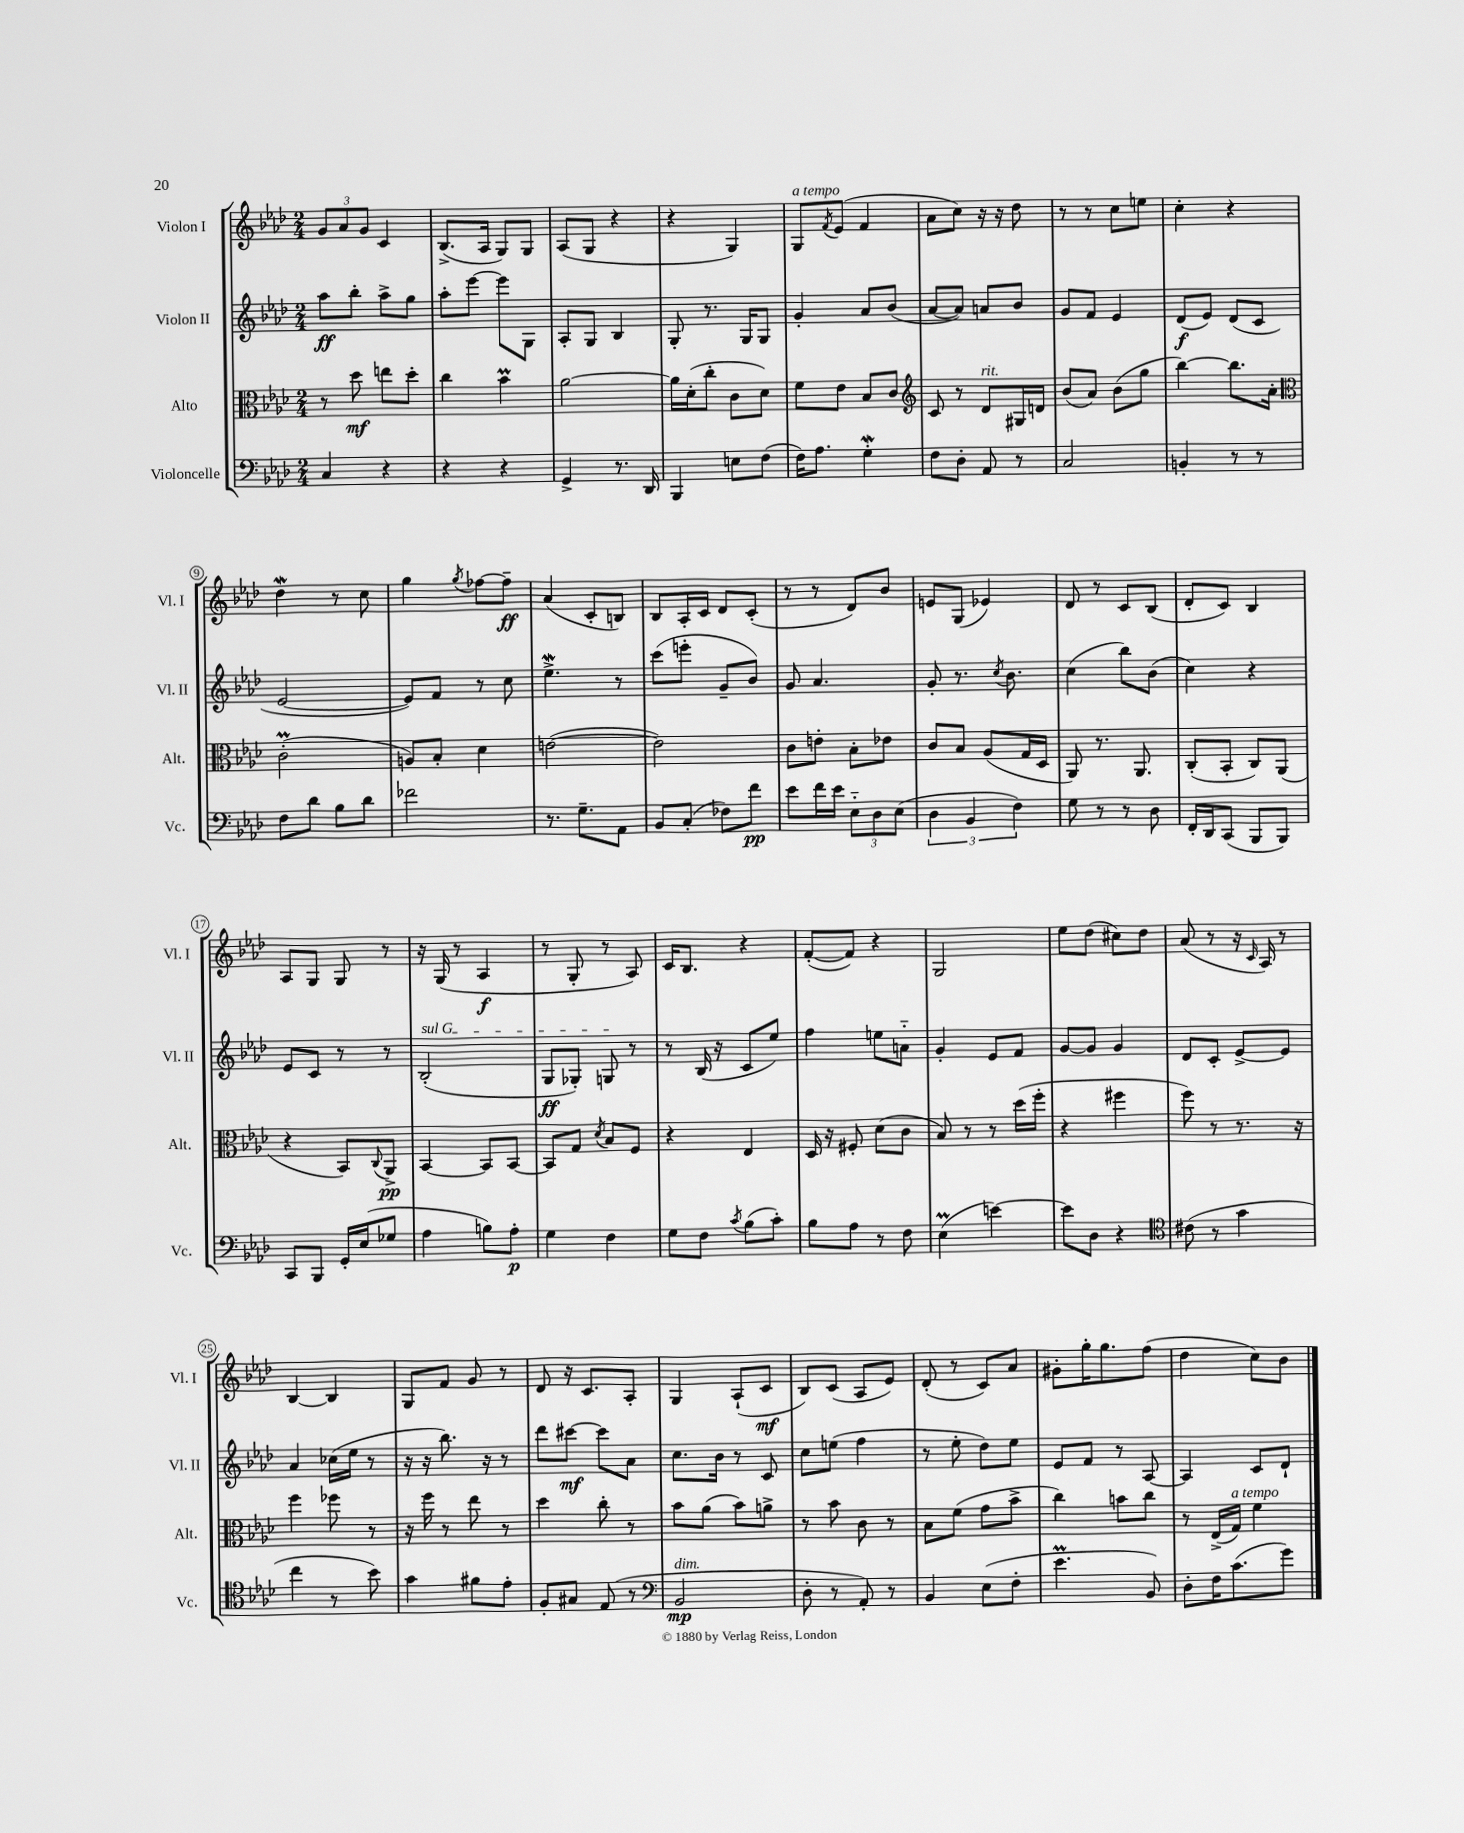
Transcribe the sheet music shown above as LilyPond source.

<<
\new StaffGroup <<
\new Staff = "s0" \with { instrumentName = "Violon I" shortInstrumentName = "Vl. I" } {
    \clef treble \key aes \major \numericTimeSignature \time 2/4
    \tuplet 3/2 { g'8 aes'8 g'8 } c'4 |
    bes8.->( aes16 g8) g8 |
    aes8( g8 r4 |
    r4 g4) |
    g8^\markup { \italic "a tempo" } \acciaccatura { f'8 } ees'8( f'4 |
    aes'8 c''8) r16 r16 des''8 |
    r8 r8 c''8 e''8 |
    c''4-. r4 |
    des''4\mordent r8 c''8 |
    g''4 \acciaccatura { g''8 } fes''8~ fes''8--\ff |
    aes'4( c'8-. b8) |
    bes8 aes16-. c'16 des'8 c'8-.( |
    r8 r8 des'8) bes'8 |
    e'8 g8( ees'4) |
    des'8 r8 c'8 bes8( |
    des'8-. c'8) bes4 |
    aes8 g8 g8 r8 |
    r16 g16( r8 aes4\f |
    r8 g8-. r8 aes8) |
    c'16 bes8. r4 |
    f'8~-.( f'8) r4 |
    g2 |
    ees''8 des''8( cis''8) des''8 |
    aes'8( r8 r16 \grace { c'16 } aes16) r8 |
    bes4~ bes4 |
    g8 f'8 g'8 r8 |
    des'8 r16 c'8. aes8-. |
    g4 aes8-!( c'8\mf |
    bes8) c'8( aes8 ees'8) |
    des'8-.( r8 c'8) aes'8 |
    gis'8-. g''16-. g''8. f''8( |
    des''4 c''8) bes'8 \bar "|." |
}
\new Staff = "s1" \with { instrumentName = "Violon II" shortInstrumentName = "Vl. II" } {
    \clef treble \key aes \major \numericTimeSignature \time 2/4
    aes''8\ff bes''8-. aes''8-> g''8 |
    aes''8-. ees'''8~ ees'''8 g8 |
    aes8-. g8 bes4 |
    g8-. r8. g16 g8 |
    g'4-. aes'8 bes'8( |
    aes'8~ aes'8) a'8 bes'8 |
    g'8 f'8 ees'4 |
    des'8\f( ees'8) des'8( c'8 |
    ees'2~ |
    ees'8) f'8 r8 c''8 |
    ees''4.->\mordent r8 |
    c'''8( e'''8-. g'8-- bes'8) |
    g'8 aes'4. |
    g'8-. r8. \acciaccatura { c''8 } bes'8. |
    c''4( bes''8) bes'8( |
    c''4) r4 |
    ees'8 c'8 r8 r8 |
    \once \override TextSpanner.bound-details.left.text = \markup { \italic "sul G" } bes2-.\startTextSpan( |
    g8\ff ges8-.) g8\stopTextSpan r8 |
    r8 bes16( r16 c'8 ees''8) |
    f''4 e''8 a'8-_ |
    g'4-. ees'8 f'8 |
    g'8~ g'8 g'4 |
    des'8 c'8-. ees'8~-> ees'8 |
    aes'4 ces''16( ees''16 r8 |
    r16 r16 bes''8.) r16 r8 |
    des'''8 cis'''8~\mf cis'''8 aes'8 |
    c''8. bes'16 r8 c'8 |
    c''8 e''8( f''4 |
    r8 ees''8-. des''8) ees''8 |
    ees'8 f'8 r8 aes8~ |
    aes4 c'8 des'8-! \bar "|." |
}
\new Staff = "s2" \with { instrumentName = "Alto" shortInstrumentName = "Alt." } {
    \clef alto \key aes \major \numericTimeSignature \time 2/4
    r8 des''8\mf e''8 des''8-. |
    c''4 bes'4\prall |
    aes'2~ |
    aes'16 des'16-.( c''8-. c'8 des'8) |
    f'8 ees'8 bes8 c'8 |
    \clef treble c'8 r8 des'8^\markup { \italic "rit." } gis16 d'16 |
    bes'8( aes'8) bes'8( g''8 |
    bes''4~) bes''8. aes'16-. |
    \clef alto c'2-.\prall( |
    a8) bes8-. des'4 |
    e'2~( |
    e'2) |
    c'8 e'8-. bes8-. ees'8 |
    c'8 bes8 aes8( g16 des16 |
    aes,8) r8. aes,8. |
    c8-.( bes,8-. c8) aes,8( |
    r4 bes,8) \appoggiatura { c8 } aes,8->\pp |
    bes,4~ bes,8 bes,8~ |
    bes,8 g8 \acciaccatura { des'8 } bes8 f8 |
    r4 ees4 |
    des16 r16 fis8-. des'8( c'8 |
    bes8) r8 r8 des''16( f''16-. |
    r4 fis''4 |
    f''8) r8 r8. r16 |
    f''4 fes''8 r8 |
    r16 f''16 r8 ees''8 r8 |
    des''4 c''8-. r8 |
    bes'8 aes'8( bes'8) a'8-> |
    r8 bes'8 c'8 r8 |
    bes8 f'8( g'8 bes'8-> |
    c''4) b'8 c''8 |
    r8 ees16->( g16^\markup { \italic "a tempo" }) f'4 \bar "|." |
}
\new Staff = "s3" \with { instrumentName = "Violoncelle" shortInstrumentName = "Vc." } {
    \clef bass \key aes \major \numericTimeSignature \time 2/4
    c4 r4 |
    r4 r4 |
    g,4-> r8. des,16 |
    bes,,4 e8 f8( |
    f16) aes8. g4-.\mordent |
    f8 des8-. aes,8 r8 |
    c2 |
    b,4-. r8 r8 |
    f8 des'8 bes8 des'8 |
    fes'2 |
    r8. g8.-- aes,8 |
    bes,8 c8-.( fes8) f'8\pp |
    ees'8 f'16 ees'16 \tuplet 3/2 { ees8-_ des8 ees8( } |
    \tuplet 3/2 { des4 bes,4 f4) } |
    g8 r8 r8 des8 |
    f,16-. des,16 c,8( bes,,8 bes,,8) |
    c,8 bes,,8 g,16-. ees16( ges8 |
    aes4 b8) aes8-.\p |
    g4 f4 |
    g8 f8 \acciaccatura { c'8 } bes8( c'8-.) |
    bes8 aes8 r8 f8 |
    ees4\prall( e'4~) |
    e'8 des8 r4 |
    \clef tenor cis'8( r8 g'4 |
    c''4 r8 bes'8) |
    g'4 fis'8 ees'8-. |
    f8-. gis8 ees8( r8 |
    \clef bass bes,2\mp^\markup { \italic "dim." } |
    des8-. r8 aes,8-.) r8 |
    bes,4 ees8( f8-. |
    ees'4.\prall bes,8) |
    des8-. f16 c'8.( g'8) \bar "|." |
}
>>
>>
\layout { \context { \Score \override BarNumber.stencil = #(make-stencil-circler 0.1 0.3 ly:text-interface::print) } }
